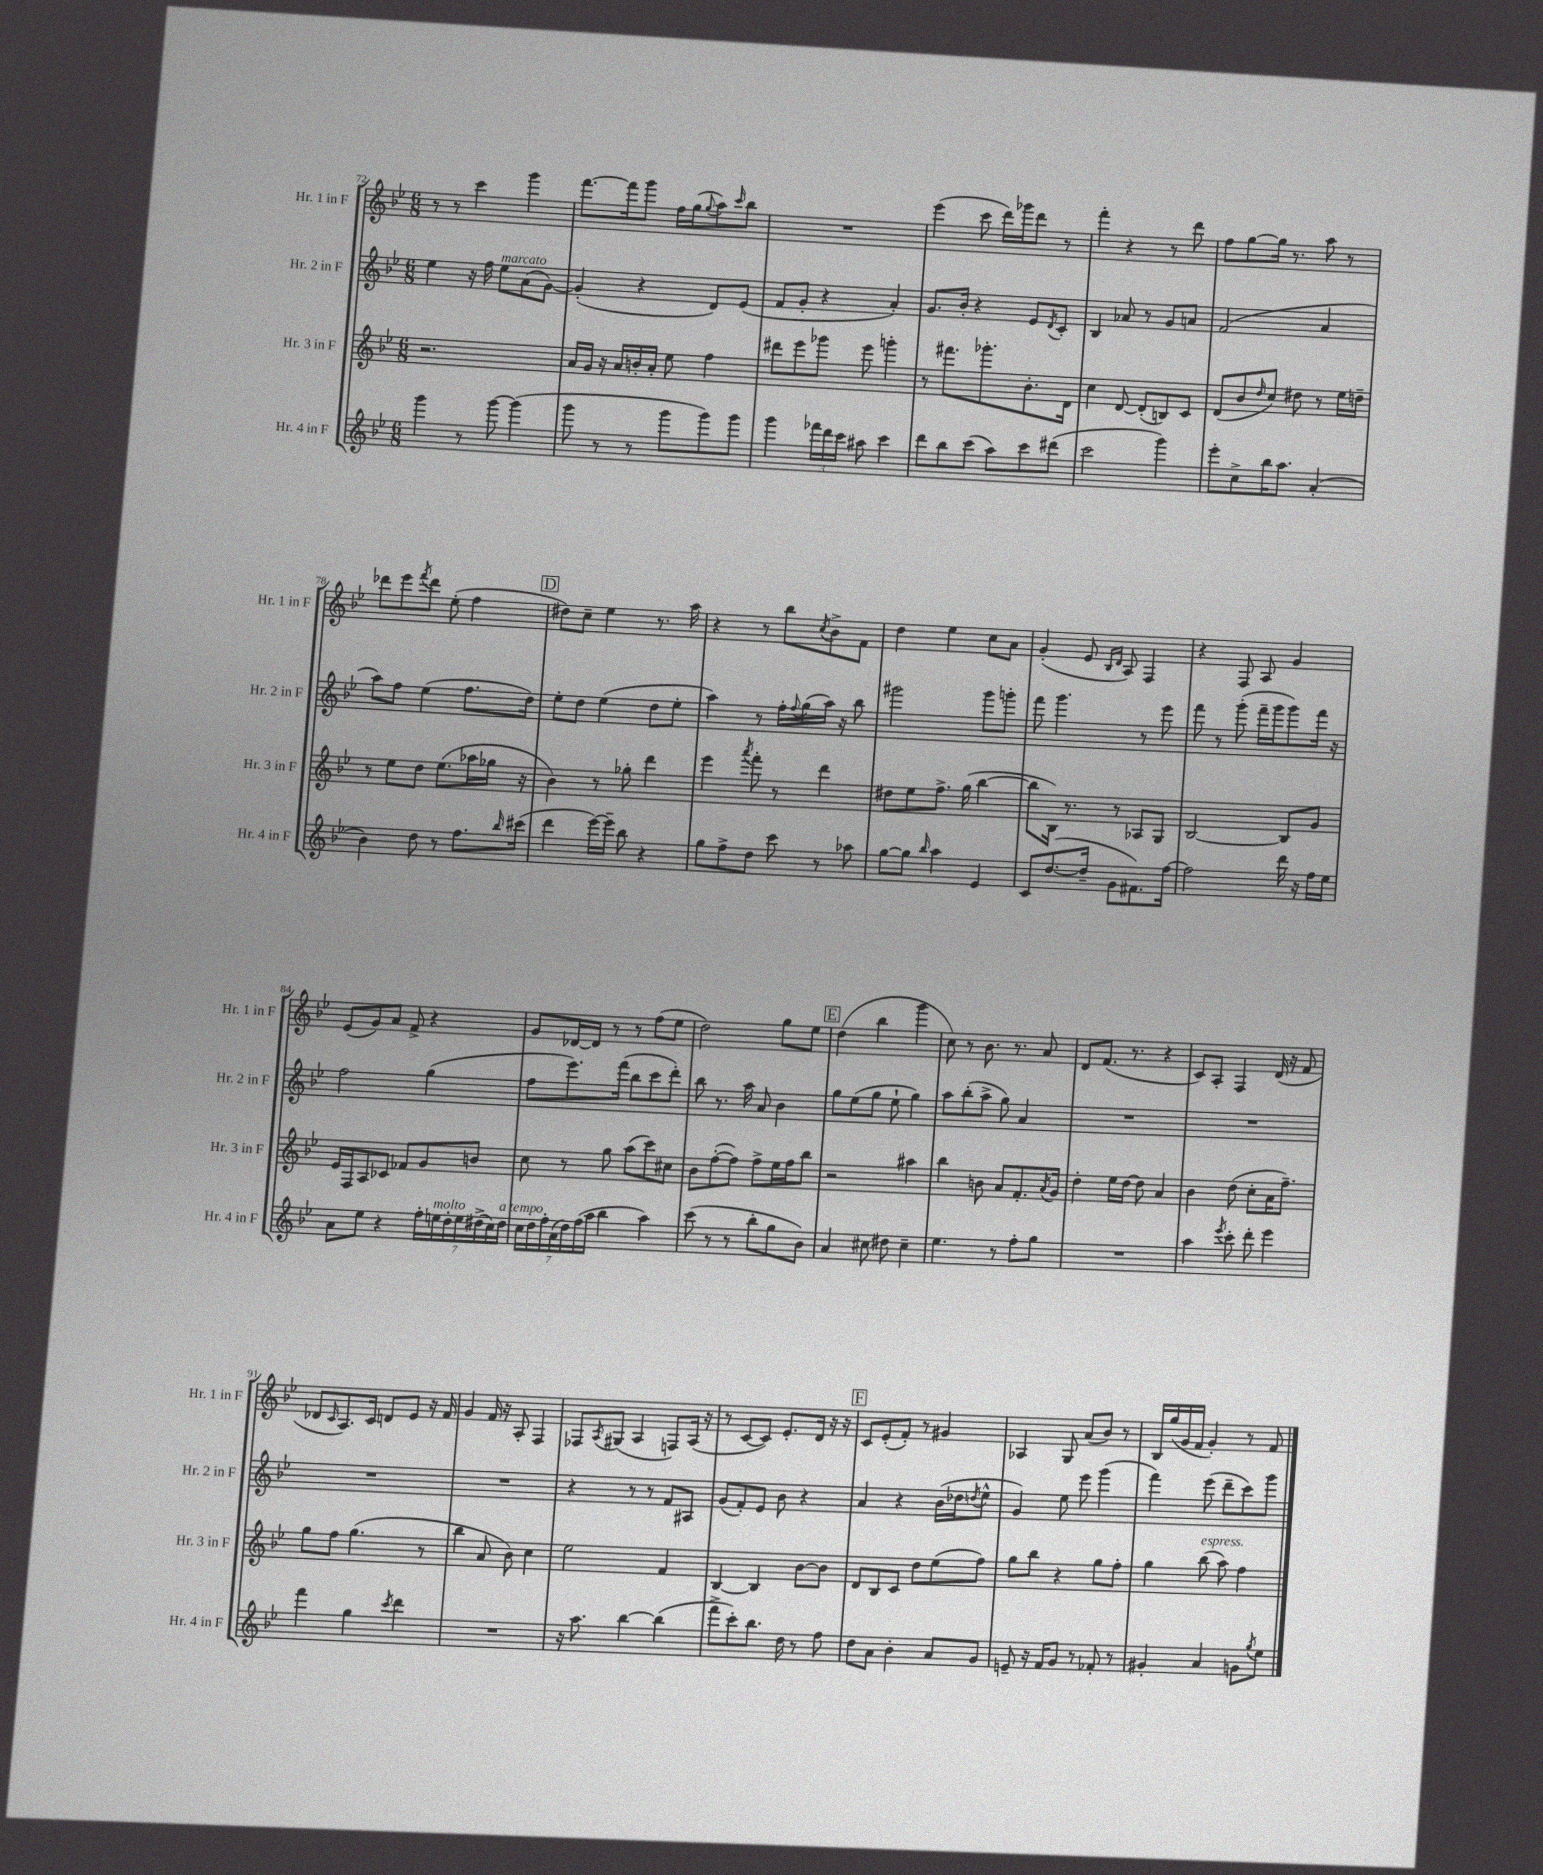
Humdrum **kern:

**kern	**kern	**kern	**kern
*staff4	*staff3	*staff2	*staff1
*clefG2	*clefG2	*clefG2	*clefG2
*k[b-e-]	*k[b-e-]	*k[b-e-]	*k[b-e-]
*M6/8	*M6/8	*M6/8	*M6/8
4ggg	2.r	4ee-	8r
.	.	.	8r
8r	.	16r	4ccc
.	.	16ff	.
[8ggg	.	8ee-	.
(4ggg]	.	(8a	4ggg
.	.	[8g)	.
=	=	=	=
8ggg	16a	(4g']	[8.fff
.	16g	.	.
8r	16r	.	.
.	16a	.	16fff]
8r	16b'	4r	8ggg
.	16a'	.	.
8ggg	8ee-	.	16ff
.	.	.	(16gg
.	.	.	8qqgg
8ggg)	4ff	8d)	8aa)
.	.	.	16qqccc
8ggg	.	(8e-	8bb-
=	=	=	=
4ggg	8ddd#	8f	2.r
.	8eee-	8g'	.
24fff-	8ggg-	4r	.
24ddd	.	.	.
24ccc	.	.	.
8aa#	8eee-	.	.
4ccc	4ggg'	4a')	.
=	=	=	=
8ddd	8r	8.g	(4eee-
8bb-	8.fff#	.	.
.	.	16b-'	.
(8ccc	.	4r	8ccc
.	8.ggg-'	.	.
8aa)	.	.	16ddd)
.	.	.	16ggg-
8ccc	8.b-'	8e-	8ddd
.	.	8qd	.
(8ddd#	.	8c'	8r
.	16d	.	.
=	=	=	=
2ccc	4cc	4B-	4fff'
.	[8d	8a-	4r
.	(8d']	8r	.
4ggg)	8B)	8g	8r
.	8c	8a	8ddd
=	=	=	=
8eee-'	(8d	(2f	8ff
8cc^	8b-	.	[8gg
.	16qqdd	.	.
16bb-	8cc)	.	16gg]
8.aa	.	.	8.r
.	8dd#	.	.
(4a'	8r	4a	8aa
.	16ee-	.	8r
.	16dd~	.	.
=	=	=	=
4b-)	8r	8aa)	8ddd-
.	8ee-	8ff	8eee-
.	.	.	8qfff
8dd	8dd	(4ee-	8ddd-
8r	(8.ee-	.	(8ee-'
8.ff	.	8.ff	4ff
.	16aa-	.	.
.	16gg-	.	.
16qqbb-	.	.	.
(16ccc#	16r	16dd)	.
=	=	=	=
4ddd	4b-)	8ee-'	8dd#)
.	.	8dd	8cc~
[16eee-)	8r	(4ee-	4ee-
16eee-~]	.	.	.
8bb-	8gg-'	.	.
4r	4ddd	8dd	8.r
.	.	8ee-'	.
.	.	.	16aa
=	=	=	=
8gg	4eee-	4aa)	4r
8ff^	.	.	.
.	8qaaa	.	.
8dd	8fff'	8r	8r
8ccc	8r	16ff'	8bb-
.	.	8qqff	.
.	.	(16gg	.
.	.	.	8qcc
8r	4ddd	16aa)	8b-^
.	.	16r	.
8aa-	.	8bb-	8f
=	=	=	=
[8gg	8dd#	2ggg#	4dd
8gg]	8ee-	.	.
16qqbb-	.	.	.
4aa	8.ff^	.	4ee-
.	(16gg	.	.
4e-	[4bb-	8ggg#	8cc
.	.	8ggg'	8a
=	=	=	=
8c	8bb-]	8fff	(4g'
([8.dd	16B-)	4.ggg	.
.	8.r	.	.
.	.	.	8e-
16dd~]	.	.	.
.	.	.	16qqB-
.	.	.	16qqd
8g	8r	.	8A)
8.f#)	8A-	8r	4F
.	8G	8eee-	.
[16ff	.	.	.
=	=	=	=
2ff]	[2B-	8fff	4r
.	.	8r	.
.	.	(8ggg'	8F
.	.	16fff~	8A
.	.	16ggg	.
16ddd	8B-]	8ggg)	4g
16r	.	.	.
16ff	8g	16fff	.
16ee-	.	16r	.
=	=	=	=
8a	16e-	2ff	(8e-
.	16F	.	.
8ee-	8A	.	8g)
4r	8c-	.	8a
.	8f-	.	8f^
28ff'	8g	(4gg	4r
28ee	.	.	.
28dd'	.	.	.
28ee	.	.	.
.	8b	.	.
(28dd#^	.	.	.
28cc)	.	.	.
28dd#	.	.	.
=	=	=	=
28cc	8cc	8ff	8g
28dd	.	.	.
28ff'	.	.	.
(28a	.	.	.
.	8r	8.eee-)	[16d-
28dd)	.	.	.
(28ff	.	.	.
.	.	.	16d-]
28aa	.	.	.
4bb-	8gg	.	8r
.	.	(16fff	.
.	(8aa	8bb-	8r
4aa)	8ccc)	8ccc	(8ff
.	8cc#	8ddd')	8ee-
=	=	=	=
(8ccc	8b-	8bb-	2dd)
8r	([8ff'	8.r	.
8r	8ff])	.	.
.	.	16aa	.
8bb-'	8ff^	8a	.
8gg	16ee-	4b-	8gg
.	16ff	.	.
8b-)	8bb-	.	8ee-
=	=	=	=
4a	2r	8gg	(4dd
.	.	(8ee-	.
8cc#	.	8gg	4bb-
8dd#	.	8ee-`	.
4cc#~	4aa#	4gg)	4ggg
=	=	=	=
4.ee-	4bb-	8aa	8cc)
.	.	(8bb-'	8r
.	8b	8aa^	8.b-
8r	8a	8gg)	.
.	.	.	8.r
8ff'	8.f'	4a	.
8gg	.	.	8a
.	8qa	.	.
.	16g	.	.
=	=	=	=
2.r	4dd'	2.r	8d
.	.	.	(8.f
.	16ee-	.	.
.	[16dd	.	8.r
.	8dd]	.	.
.	4a	.	4r
=	=	=	=
4aa	4b-	2.r	8c)
.	.	.	8A'
8qeee-	.	.	.
8ccc'	(8dd	.	4F
8ddd'	8cc'	.	.
4eee-	16a	.	(16d
.	8.ff~)	.	16r
.	.	.	8f
=	=	=	=
4fff	8gg	2.r	8d-
.	.	.	16qqc
.	8ff	.	8.A)
4gg	(4.gg	.	.
.	.	.	16c
.	.	.	8d
8qccc	.	.	.
4ddd	.	.	8e-
.	8r	.	16r
.	.	.	16f
=	=	=	=
2.r	4bb-	2.r	4g
.	8a	.	16f
.	.	.	16r
.	8b-)	.	8A'
.	4cc	.	4F
=	=	=	=
16r	2ee-	4r	8F-
8.aa	.	.	.
.	.	.	8qA
.	.	.	(8G#
[4bb-	.	8r	4A
.	.	8r	.
(4bb-]	4f	8f	8F)
.	.	8A#	(16A
.	.	.	16r
=	=	=	=
8fff^	[4B-	(8g	8r
8ccc')	.	8f')	[8c
8.bb-	4B-]	8e-	8c])
.	.	8b-	8.e-'
16dd	.	.	.
8r	[8b-	4r	.
.	.	.	16d
8ff	8b-]	.	16r
.	.	.	16r
=	=	=	=
8dd	8d	4a	8c
8a	8B-	.	(8e-'
4b-'	8c	4r	8f')
.	8dd	.	8r
8a	(8ee-	(16b-	4g#
.	.	16dd-	.
.	.	8qdd	.
8g	8ff)	8ee-^^	.
=	=	=	=
8e~	8gg	4g)	4A-
16r	8bb-	.	.
16f	.	.	.
8g	4r	8ee-	8G
8r	.	8eee-	(8a
8f-'	8gg	(4ggg	8b-)
8r	8ff'	.	8r
=	=	=	=
4g#'	4gg	4fff)	16B-
.	.	.	(16gg
.	.	.	16g
.	.	.	16f
4a	(8bb-	(8eee-	4g')
.	8aa)	8ddd~	.
8g	4ff	8ccc)	8r
8qgg	.	.	.
8ee-	.	8ggg	8f
==	==	==	==
*-	*-	*-	*-
